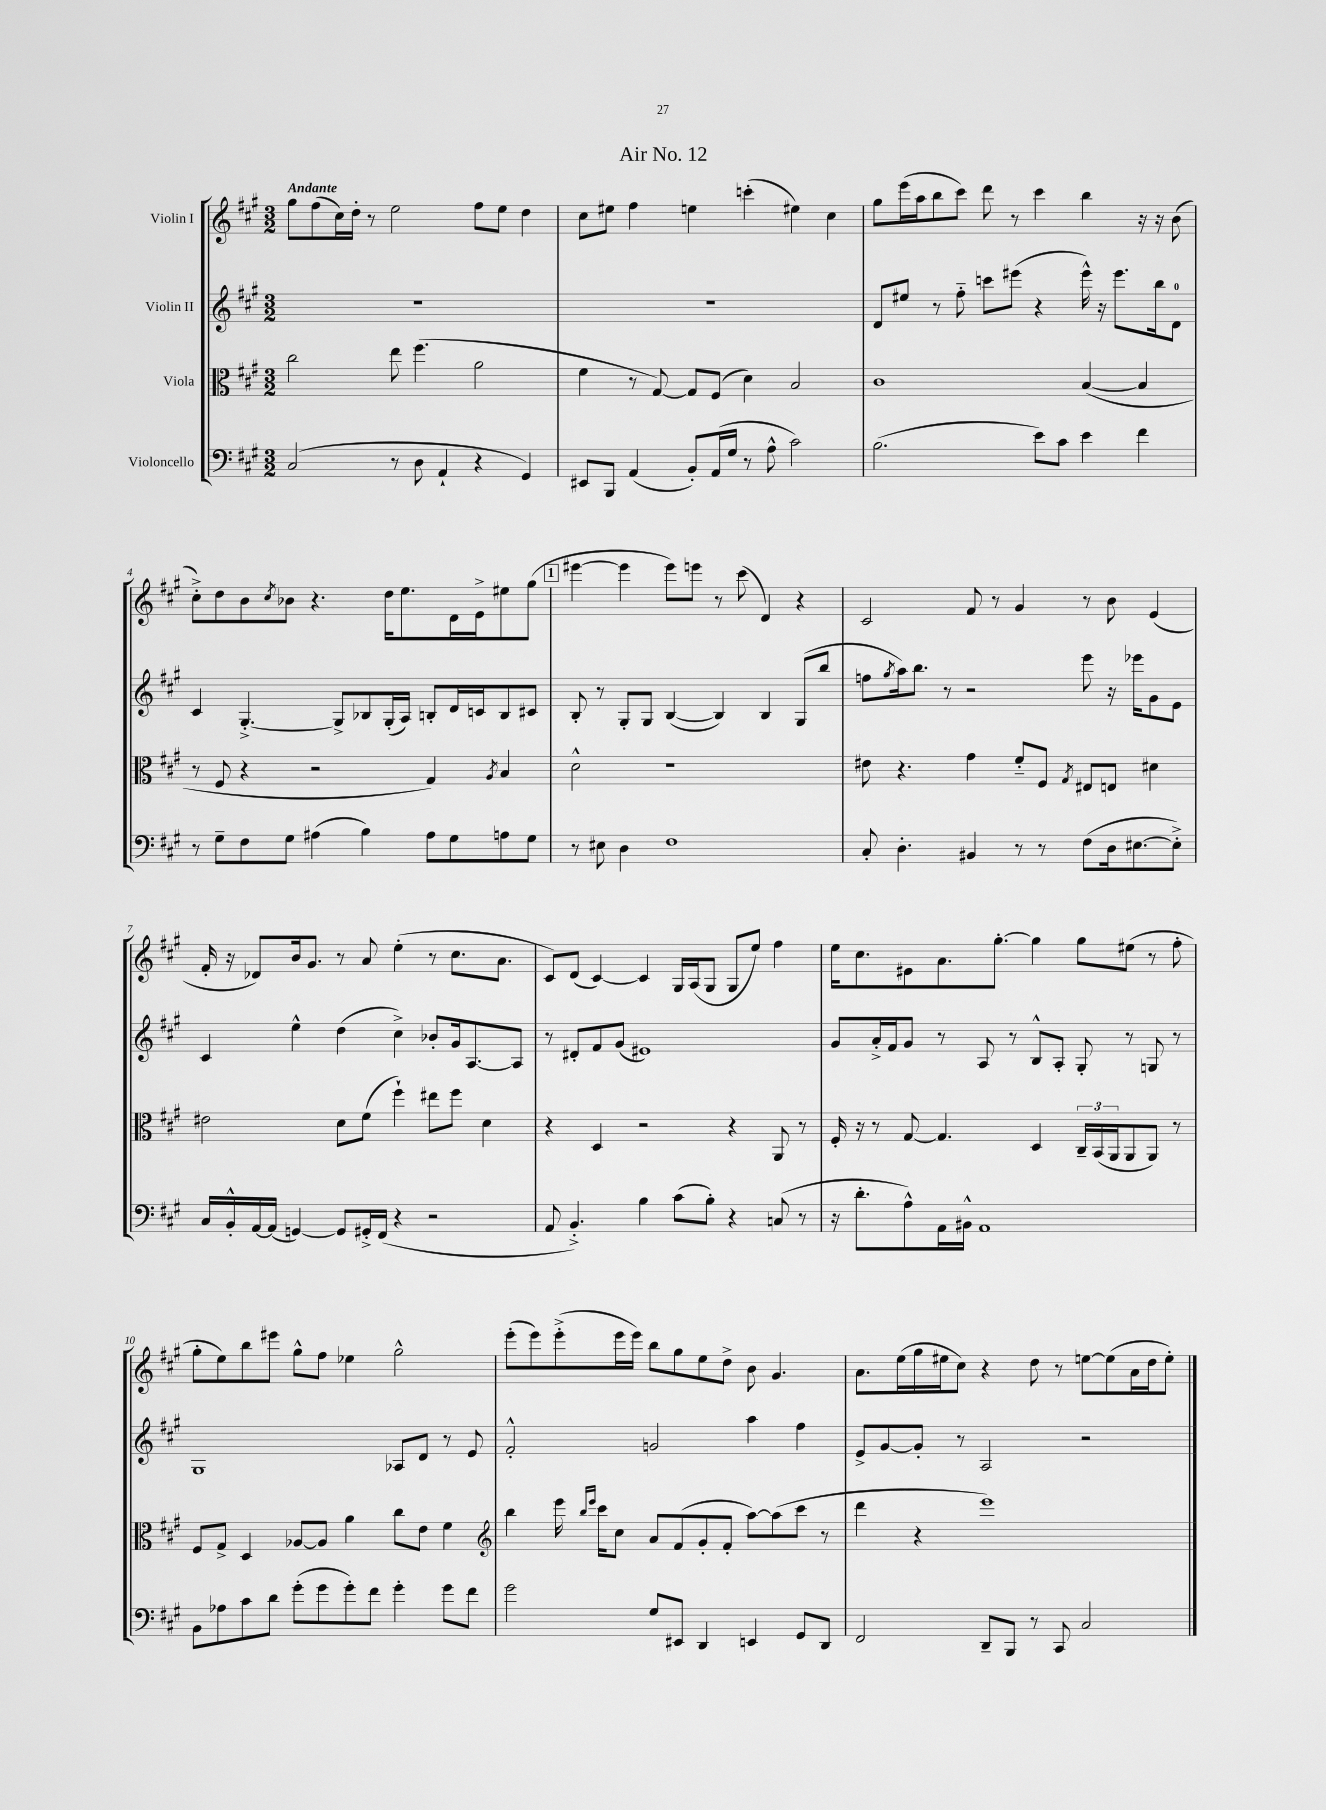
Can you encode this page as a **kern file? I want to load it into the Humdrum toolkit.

**kern	**kern	**kern	**kern
*part4	*part3	*part2	*part1
*staff4	*staff3	*staff2	*staff1
*I"Violoncello	*I"Viola	*I"Violin II	*I"Violin I
*clefF4	*clefC3	*clefG2	*clefG2
*k[f#c#g#]	*k[f#c#g#]	*k[f#c#g#]	*k[f#c#g#]
*M3/2	*M3/2	*M3/2	*M3/2
=1	=1	=1	=1
!	!	!	!LO:TX:a:B:t=Andante
(2C#/	2cc#\	1.r	8gg#\L
.	.	.	(8ff#\
.	.	.	16cc#\L)
.	.	.	16dd'\JJ
.	.	.	8r
8r	8ee\	.	2ee\
8D\	(4.ff#\	.	.
4AA`/	.	.	.
4r	2a\	.	8ff#\L
.	.	.	8ee\J
4GG#/)	.	.	4dd\
=2	=2	=2	=2
8EE#X/L	4f#\	1.r	8cc#\L
8BBB/J	.	.	8ee#X\J
(4AA/	8r	.	4ff#\
.	[8G#/)	.	.
8BB'/L)	8G#/L]	.	4een\
(16AA/L	(8F#/J	.	.
16G#/JJ	.	.	.
8r	4d\)	.	(4cccn'\
8A^^\	.	.	.
2c#\)	2B/	.	4ee#X\)
.	.	.	4cc#\
=3	=3	=3	=3
(2.B\	1c#	8d/L	8gg#\L
.	.	8ee#X/J	(16eee\L
.	.	.	16aa\J
.	.	8r	8bb\
.	.	8ff#\	8ccc#\J)
.	.	8cccn\L	8ddd\
.	.	(8eee#X\J	8r
8e\L)	.	4r	4ccc#\
8c#\J	.	.	.
4e\	([4B/	16eee#^^\)	4bb\
.	.	16r	.
.	.	8.eee#\L	.
4f#\	4B/]	.	16r
.	.	16bb\k	16r
.	.	8d\J	(8b\
!!LO:LB:g=z
=4	=4	=4	=4
8r	8r	4c#/	8cc#'^\L)
8G#~\L	8F#/	.	8dd\
8F#\	4r	[4.G#'^/	8b\
.	.	.	8qcc#/
8G#\J	.	.	8b-X\J
(4A#X\	2r	.	4.r
.	.	8G#^/L]	.
4B\)	.	8B-X/	.
.	.	(16G#'/L	16dd\KL
.	.	16A/JJ)	8.ee\
8A#\L	4G#/)	8Bn'/L	.
8G#\	.	16d/L	16d\L
.	.	16cn/J	16e^\J
.	8qA/	.	.
8An\	4B/	8B/	8ee#X\
8G#\J	.	8c#X/J	(8gg#\J
!!LO:REH:place=s1:t=1
=5	=5	=5	=5
8r	2d^^\	8B'/	[4eee#X\
8E#X\	.	8r	.
4D\	.	8G#'/L	4eee#\]
.	.	8G#/J	.
1F#	1r	([4B/	8eee#\L)
.	.	.	8eeen\J
.	.	4B/])	8r
.	.	.	(8ccc#\
.	.	4B/	4d/)
.	.	(8G#/L	4r
.	.	8bb/J	.
=6	=6	=6	=6
8C#'/	8e#X\	8ffn\L	2c#/
.	.	8qgg#/	.
4.D'\	4.r	16aa\k)	.
.	.	8.bb\J	.
.	.	8r	.
4BB#X/	4g#\	2r	8f#/
.	.	.	8r
8r	8f#/L	.	4g#/
8r	8F#/J	.	.
.	8qG#/	.	.
(8F#\L	8E#X/L	8eee\	8r
16D\k	8En/J	16r	8b\
[8.E#X\	.	16eee-X\KL	.
.	4d#X\	8g#\	(4e/
8E#'^\J])	.	8e\J	.
!!LO:LB:g=z
=7	=7	=7	=7
16C#/LL	2e#X\	4c#/	16f#'/
16BB'^^/	.	.	16r
[16AA/	.	.	8d-X/L)
(16AA/JJ]	.	.	.
[4GGn/)	.	4ee^^\	16b/k
.	.	.	8.g#/J
8GG/L]	8d\L	(4dd\	8r
16GG#X'^/L	(8f#\J	.	8a/
(16FF#/JJ	.	.	.
4r	4ff#`\)	4cc#^\)	(4ee'\
2r	8ee#X\L	8b-X'/L	8r
.	8ff#\J	16g#/k	8.cc#\L
.	.	[8.A/	.
.	4d\	.	.
.	.	.	8.a\J
.	.	8A/J]	.
=8	=8	=8	=8
8AA/	4r	8r	8c#/L)
4.BB'^/)	.	8d#X'/L	(8d/J
.	4D/	8f#/	[4c#/)
.	.	(8g#/J	.
4B\	2r	1e#X)	4c#/]
(8c#\L	.	.	16G#/LL
.	.	.	(16A/J
8B'\J)	.	.	8G#/J
4r	4r	.	8G#/L
.	.	.	8ee/J)
(8Cn/	8AA/	.	4ff#\
8r	8r	.	.
=9	=9	=9	=9
16r	16F#'/	8g#/L	16ee\KL
8.d'\L	16r	.	8.cc#\
.	8r	16a'^/L	.
.	.	16f#/J	.
8A^^\)	[8G#/	8g#/J	8e#X\
16AA\L	4.G#/]	8r	8.a\
16BB#X^^\JJ	.	.	.
1AA	.	8A/	.
.	.	.	[8.gg#'\J
.	.	8r	.
.	4D/	8B^^/L	4gg#\]
.	.	8A'/J	.
.	24C#~/LL	8G#'/	8gg#\L
.	(24BB/	.	.
.	24AA/J	.	.
.	8AA/	8r	(8ee#X\J
.	8AA/J)	8Gn/	8r
.	8r	8r	8ff#'\
!!LO:LB:g=z
=10	=10	=10	=10
8BB\L	8F#/L	1G#	8gg#'\L
8A-X\	8G#^/J	.	8ee\)
8c#\	4D/	.	8bb\
8d\J	.	.	8eee#X\J
(8g#'\L	[8A-X/L	.	8gg#^^\L
8g#\	8A-/J]	.	8ff#\J
8g#'\)	4a\	.	4ee-X\
8f#\J	.	.	.
4g#'\	8cc#\L	8A-X/L	2gg#^^\
.	8e\J	8d/J	.
8g#\L	4f#\	8r	.
8f#\J	.	8e/	.
=11	=11	=11	=11
*	*clefG2	*	*
2g#\	4bb\	2f#'^^/	(8eee'\L
.	.	.	8eee\)
.	16eee\	.	(8eee'^\
.	16qqbb/LL	.	.
.	16qqeee/JJ	.	.
.	16ccc#\KL	.	.
.	8cc#\J	.	16eee\L
.	.	.	16eee\JJ)
8G#/L	8a/L	2gn/	8bb\L
8EE#X/J	(8f#/	.	8gg#\
4DD/	8g#'/	.	8ee\
.	8f#'/J	.	8dd^\J
4EEn/	[8aa\L)	4aa\	8b\
.	(8aa\]	.	4.g#/
8GG#/L	8ccc#\J	4ff#\	.
8DD/J	8r	.	.
=12	=12	=12	=12
2FF#/	4ddd\	8e^/L	8.a\L
.	.	[8g#/	.
.	.	.	(16ee\L
.	4r	8g#'/J]	16gg#\
.	.	.	16ee#X\J
.	.	8r	8cc#\J)
8DD~/L	1eee)	2A/	4r
8BBB/J	.	.	.
8r	.	.	8dd\
8CC#/	.	.	8r
2C#/	.	2r	[8een\L
.	.	.	(8ee\]
.	.	.	16a\L
.	.	.	16dd\J
.	.	.	8ee'\J)
==	==	==	==
*-	*-	*-	*-
